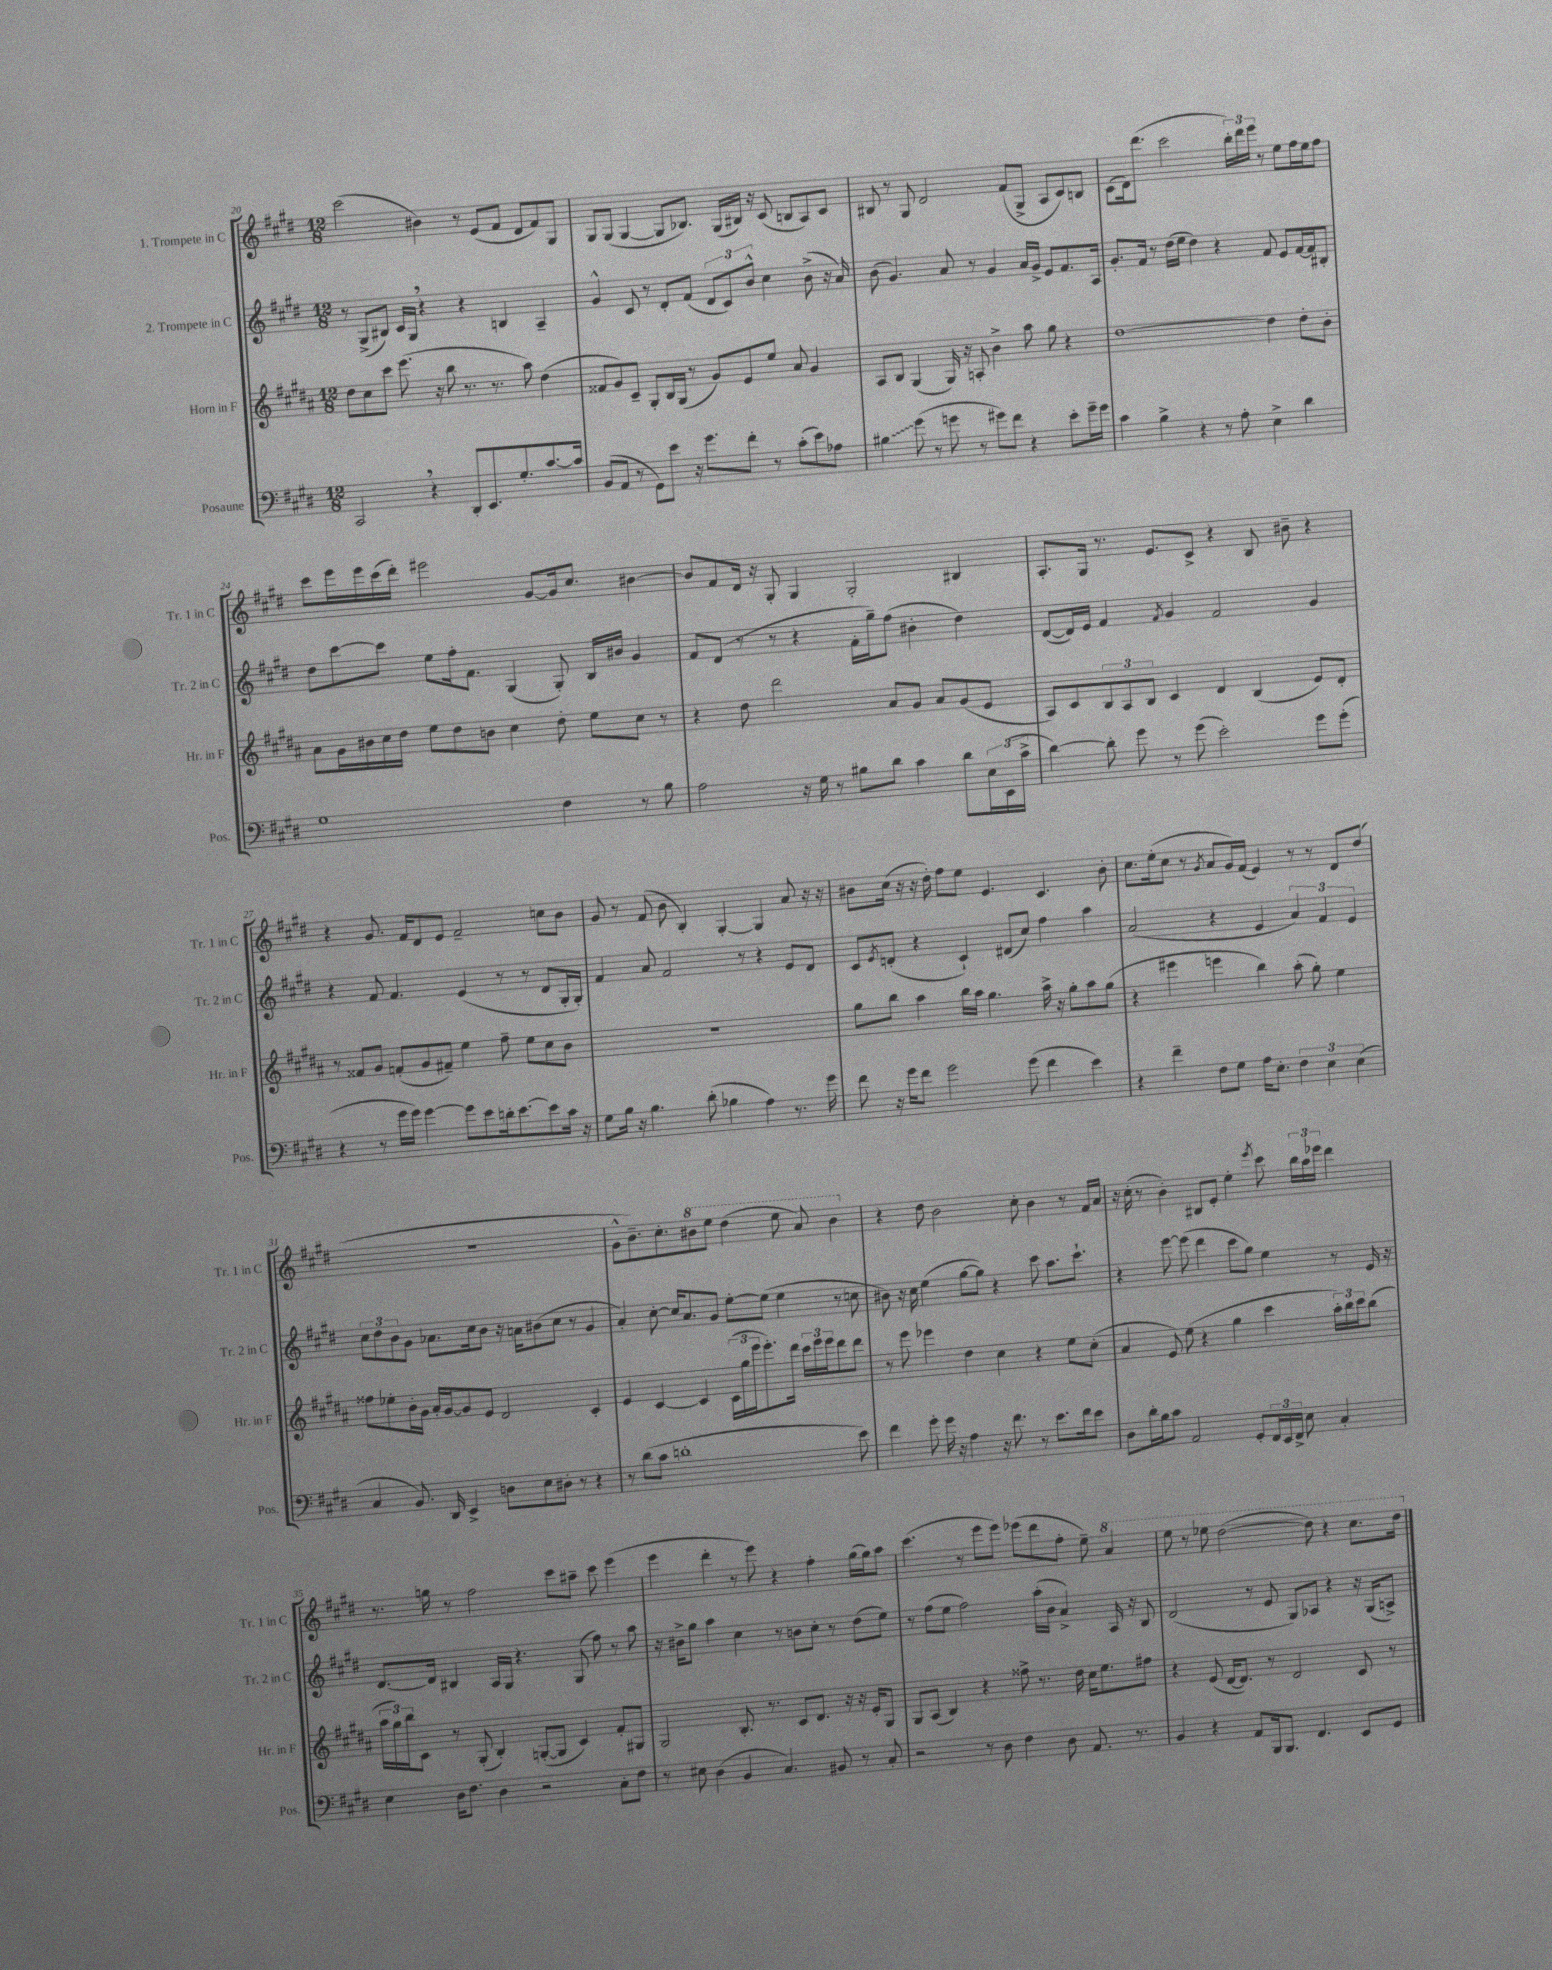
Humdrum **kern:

**kern	**kern	**kern	**kern
*staff4	*staff3	*staff2	*staff1
*clefF4	*clefG2	*clefG2	*clefG2
*k[f#c#g#d#]	*k[f#c#g#d#a#]	*k[f#c#g#d#]	*k[f#c#g#d#]
*M12/8	*M12/8	*M12/8	*M12/8
2CC#	8dd#	8r	(2ccc#
.	8cc#	(8G#^	.
.	8ccc#	8B#)	.
.	(8.eee	16c#	.
.	.	16G#	.
4r	.	4r	4b#)
.	16r	.	.
.	8bb	.	.
8DD#'	8.r	4r	8r
8.EE	.	.	(8e
.	8.r	.	.
.	.	4B	8f#
8.G#'	.	.	.
.	8aa#)	.	8d#
[8.c#	(4dd#	4A~	8f#)
.	.	.	8G#
16c#]	.	.	.
=	=	=	=
(8BB	8f##	4g#^^	8G#
8AA	8g#)	.	(8G#
8r	8c#~	8c#	[4G#
8GG#)	8G#'	8r	.
8e	16B	8d#'	8G#]
.	(16G#	.	.
16r	8r	(8f#	8.B-)
8.g#	.	.	.
.	8g#)	12d#	.
.	.	.	(16G#
.	.	12c#)	.
8f#'	8e	.	16B#)
.	.	12b^^	.
.	.	.	16r
8r	8ee	4cc#	(8c#
(8c#'	8a#	.	8B
8e)	4g#	(8b^	8A)
8A-	.	16r	8c#
.	.	16a)	.
=	=	=	=
4B#	8A#	(8b	8B#
.	8B	4.g#)	8r
(8g#	(4G#	.	8G#
8r	.	.	2d#
8g	16G#)	8a	.
.	16r	.	.
8r	8A'	8r	.
8g#)	4b^	4g#	.
8f#	.	.	(8f#
4r	8aa#	16a	8G#^
.	.	16g#^	.
.	8gg#	8e	8A
8e'	4r	8.f#	8c#)
16g#~	.	.	8B
16g#	.	16A	.
=	=	=	=
4c#	[1dd#	8.g#'	(8c#
.	.	.	16d#)
.	.	16f#	(8.ddd#
4B^	.	8r	.
.	.	(16dd#	2ccc#
.	.	16ee	.
4r	.	4dd#)	.
8r	.	4r	.
8A'	.	.	24bb')
.	.	.	24ddd#
.	.	.	24eee
4E^	4dd#]	8f#	8r
.	.	8e	8ee
4d#	8dd#'	[16f#	16ff#
.	.	16f#]	16ee
.	8b'	8B#'	8ff#
=	=	=	=
1G#	8a#	8dd#	8ccc#
.	16g#	[8ccc#	16eee
.	16b#	.	16eee
.	16cc#	8ccc#]	(16ccc#
.	16dd#	.	16ddd#')
.	8ee	8ee	2eee#
.	8dd#	16ff#'	.
.	.	8.f#	.
.	8b	.	.
.	4cc#	(4G#	.
.	.	.	[8g#
4F#	8dd#'	8G#')	16g#]
.	.	.	8.cc#
.	8ee	16B	.
.	.	16b#	.
8r	8cc#	4g#	[4b#
8B	8r	.	.
=	=	=	=
2A	4r	8f#	8b#]
.	.	(8d#	8f#
.	8dd#	8r	16d#
.	.	.	16r
.	2ddd#	8r	8G#'
16r	.	4r	4G#
16G#	.	.	.
8r	.	.	.
8B#	.	16f#'	2G#'
.	.	16gg#~)	.
8d#	8a#	(8ff#	.
4c#	8g#	4b#'	.
.	8a#	.	.
8d#	(8g#	4dd#)	4B#
24E	8e	.	.
(24EE	.	.	.
24c#^	.	.	.
=	=	=	=
[4d#)	8A#)	([8d#	8.A'
.	8c#	16d#])	.
.	.	16e	16G#
8d#']	12B	4f#	8.r
.	12A#	.	.
8g#	.	.	.
.	12B	.	.
.	.	.	8.e
.	.	8qf#	.
8r	4c#	4g#	.
(8g#	.	.	8c#^
2e')	4d#	2f#	4r
.	(4B	.	8B
.	.	.	8b#~
8g#	8e)	4g#	4r
(8g#'	8d#'	.	.
=	=	=	=
4r	8r	4r	4r
.	8f##	.	.
8r	8g#	8f#	8.g#
16g#	(8f'	4.f#	.
16g#)	.	.	16f#
[4g#	8g#	.	8d#
.	8f#~)	.	8e
8g#]	4ee	(4e	2f#~
8e	.	.	.
16d'	8ff#~	8r	.
[8.e	.	.	.
.	8ee	8r	.
8e]	8cc#	8d#	8cc
16c#	8b	16G#'	8b
16r	.	16G#')	.
=	=	=	=
8G#	1.r	4f#	8g#
16B	.	.	8r
16r	.	.	.
4.B	.	8a	(8f#
.	.	2f#	8b
.	.	.	4B')
(8d#'	.	.	.
4B-	.	.	[4G#'
.	.	8r	.
4A)	.	4r	4G#]
8.r	.	8e	8a
.	.	8d#	16r
16g#	.	.	16r
=	=	=	=
8f#	8gg#	8c#	8b#
.	.	8qe	.
16r	8bb	(8d'	(16cc#
16g#	.	.	16r
8f#	4aa#	4r	16r
.	.	.	16dd#')
2g#	.	.	8ff#
.	16bb	4c#`)	8ee
.	16aa#	.	.
.	4.gg#	.	4.e
.	.	(8d#	.
(8g#	.	8cc#)	.
4f#	16aa#^	4ff#	4.c#
.	16r	.	.
.	8gg#'	.	.
4e)	8aa#	4aa	.
.	(8gg#	.	8b#'
=	=	=	=
4r	4r	(2a	8.cc#
.	.	.	(16ee'
4f#~	4eee#	.	8cc#
.	.	.	8r
.	.	.	8qg#
8F#	4eee	4r	8a
8G#	.	.	16g#)
.	.	.	(16f#
16A	4bb)	4e	4e)
8.E'	.	.	.
6F#	(8aa#'	6a)	8r
.	8gg#')	.	8r
6E	.	6f#	.
.	4ee	.	8d#
(6E	.	6e	.
.	.	.	(8dd#
=	=	=	=
4C#	8ff##	12cc#	1.r
.	.	12dd#	.
.	8ee-'	.	.
.	.	12b	.
8.BB)	16b'	8g#	.
.	16g#	.	.
.	16a#'	8.a-	.
16DD#	[16g#	.	.
4EE^	8g#]	.	.
.	.	16cc#	.
.	8e	8b	.
8D	2d#	16r	.
.	.	16a	.
8E	.	(8b#	.
8D#'	.	8cc#	.
8r	.	8r	.
4r	4c#'	4g#	.
=	=	=	=
8r	4e	4a')	8g#^^
(8d#	.	.	8.b~)
8c#	[4c#	[8cc#'	.
.	.	.	8.cc#'
1d'	.	16cc#]	.
.	.	8.a	.
.	4c#]	.	8bb#
.	.	8g#	8eee
.	(24c#	[8ee'	(4ddd#
.	24gg#	.	.
.	24eee	.	.
.	8.eee')	(8ee]	.
.	.	4ee	8eee
.	16ddd#	.	.
.	24ccc#	.	8aa)
.	24eee	.	.
.	24eee	.	.
.	8ddd#	8r	4bb#
8e)	8ddd#	8cc	.
=	=	=	=
4f#	8r	8b#)	4r
.	8eee	16r	.
.	.	16cc#	.
8g#'	4eee-	(4ee	8dd#
16g#	.	.	2b
16r	.	.	.
4A	4dd#	[8gg#	.
.	.	8gg#])	.
16r	4cc#	4r	.
8.f#	.	.	.
.	.	.	8cc#'
8r	4r	8ccc#	4b
8.e	.	8.aa	.
.	8ee	.	8r
16f#	.	8.ccc#`	.
8e	(8cc#'	.	16f#
.	.	.	16a
=	=	=	=
8D#	4a#	4r	16r
.	.	.	(16cc#'
16d#'	.	.	8r
16B	.	.	.
8c#	8e)	[8eee	4b')
2AA	(8ee	(8eee]	.
.	4r	4ddd#	8B#
.	.	.	8e'
.	4gg#	8ccc#	4ee'
8GG#'	.	8gg#)	.
.	.	.	8qeee
24FF#	4ccc#	4ee	8ccc#
24EE	.	.	.
24FF#^	.	.	.
8E	.	.	24bb
.	.	.	24aa
.	.	.	24eee-
4C#'	24aa#')	8r	4ddd#
.	24bb	.	.
.	24ccc#	.	.
.	(8bb	16e	.
.	.	16r	.
=	=	=	=
4E	24aa#	[8.d#	8.r
.	24gg#)	.	.
.	24bb	.	.
.	8c#	.	.
.	.	16d#]	16gg
16D#	8r	4B#	8r
8.F#	.	.	.
.	(8G#'	.	2ff#
4D#	4B')	16A	.
.	.	16G#	.
.	.	4.r	.
2r	([8G'	.	.
.	8G]	.	8ccc#
.	4c#)	(8G#	8aa#~
.	.	8ff#)	8ccc#
8C#'	8f#'	8r	(4eee
8F#	8G#	8aa	.
=	=	=	=
8r	2G#	16r	4eee
.	.	16b#^	.
8E#	.	8gg#	.
(4D#	.	4aa	4ddd#'
4BB	8.B'	4cc#	8r
.	.	.	8eee)
.	8.r	.	.
4.C#)	.	8r	4r
.	8c#	8b	.
.	8.d#	8cc#'	4ff#'
8BB#	.	8r	.
.	16r	.	.
8r	16r	(8dd#	(16gg#
.	16e'	.	16gg#)
8C#'	8G#	8ee)	8aa
=	=	=	=
2r	8G#	8r	(4.ccc#
.	(8A#	(8ff#	.
.	4B)	8ee	.
.	.	2ff#)	8r
8r	4r	.	8eee
8D#	.	.	8eee)
4F#	8ff##^	.	(8eee-
.	8.r	(16aa'	8ddd#
.	.	16b	.
8D#	.	4a^)	8ff#'
.	16dd#	.	.
8.AA	16cc#	.	8ee~)
.	8.ee	.	.
.	.	16A	4aa
8.r	.	16r	.
.	8ff#	8B	.
=	=	=	=
4BB	4r	(2d#	8eee
.	.	.	8r
4r	(8e	.	8eee-
.	[16d#	.	([2ddd#
.	8.d#])	.	.
8AA	.	8r	.
16BBB	8r	8e	.
8.BBB	.	.	.
.	2d#	8G#)	.
4.FF#	.	8A-	8ddd#])
.	.	4r	4r
8EE	8c#	16r	8.ccc#
.	.	(16G#	.
8GG#	8r	8A^)	.
.	.	.	16ddd#
==	==	==	==
*-	*-	*-	*-
